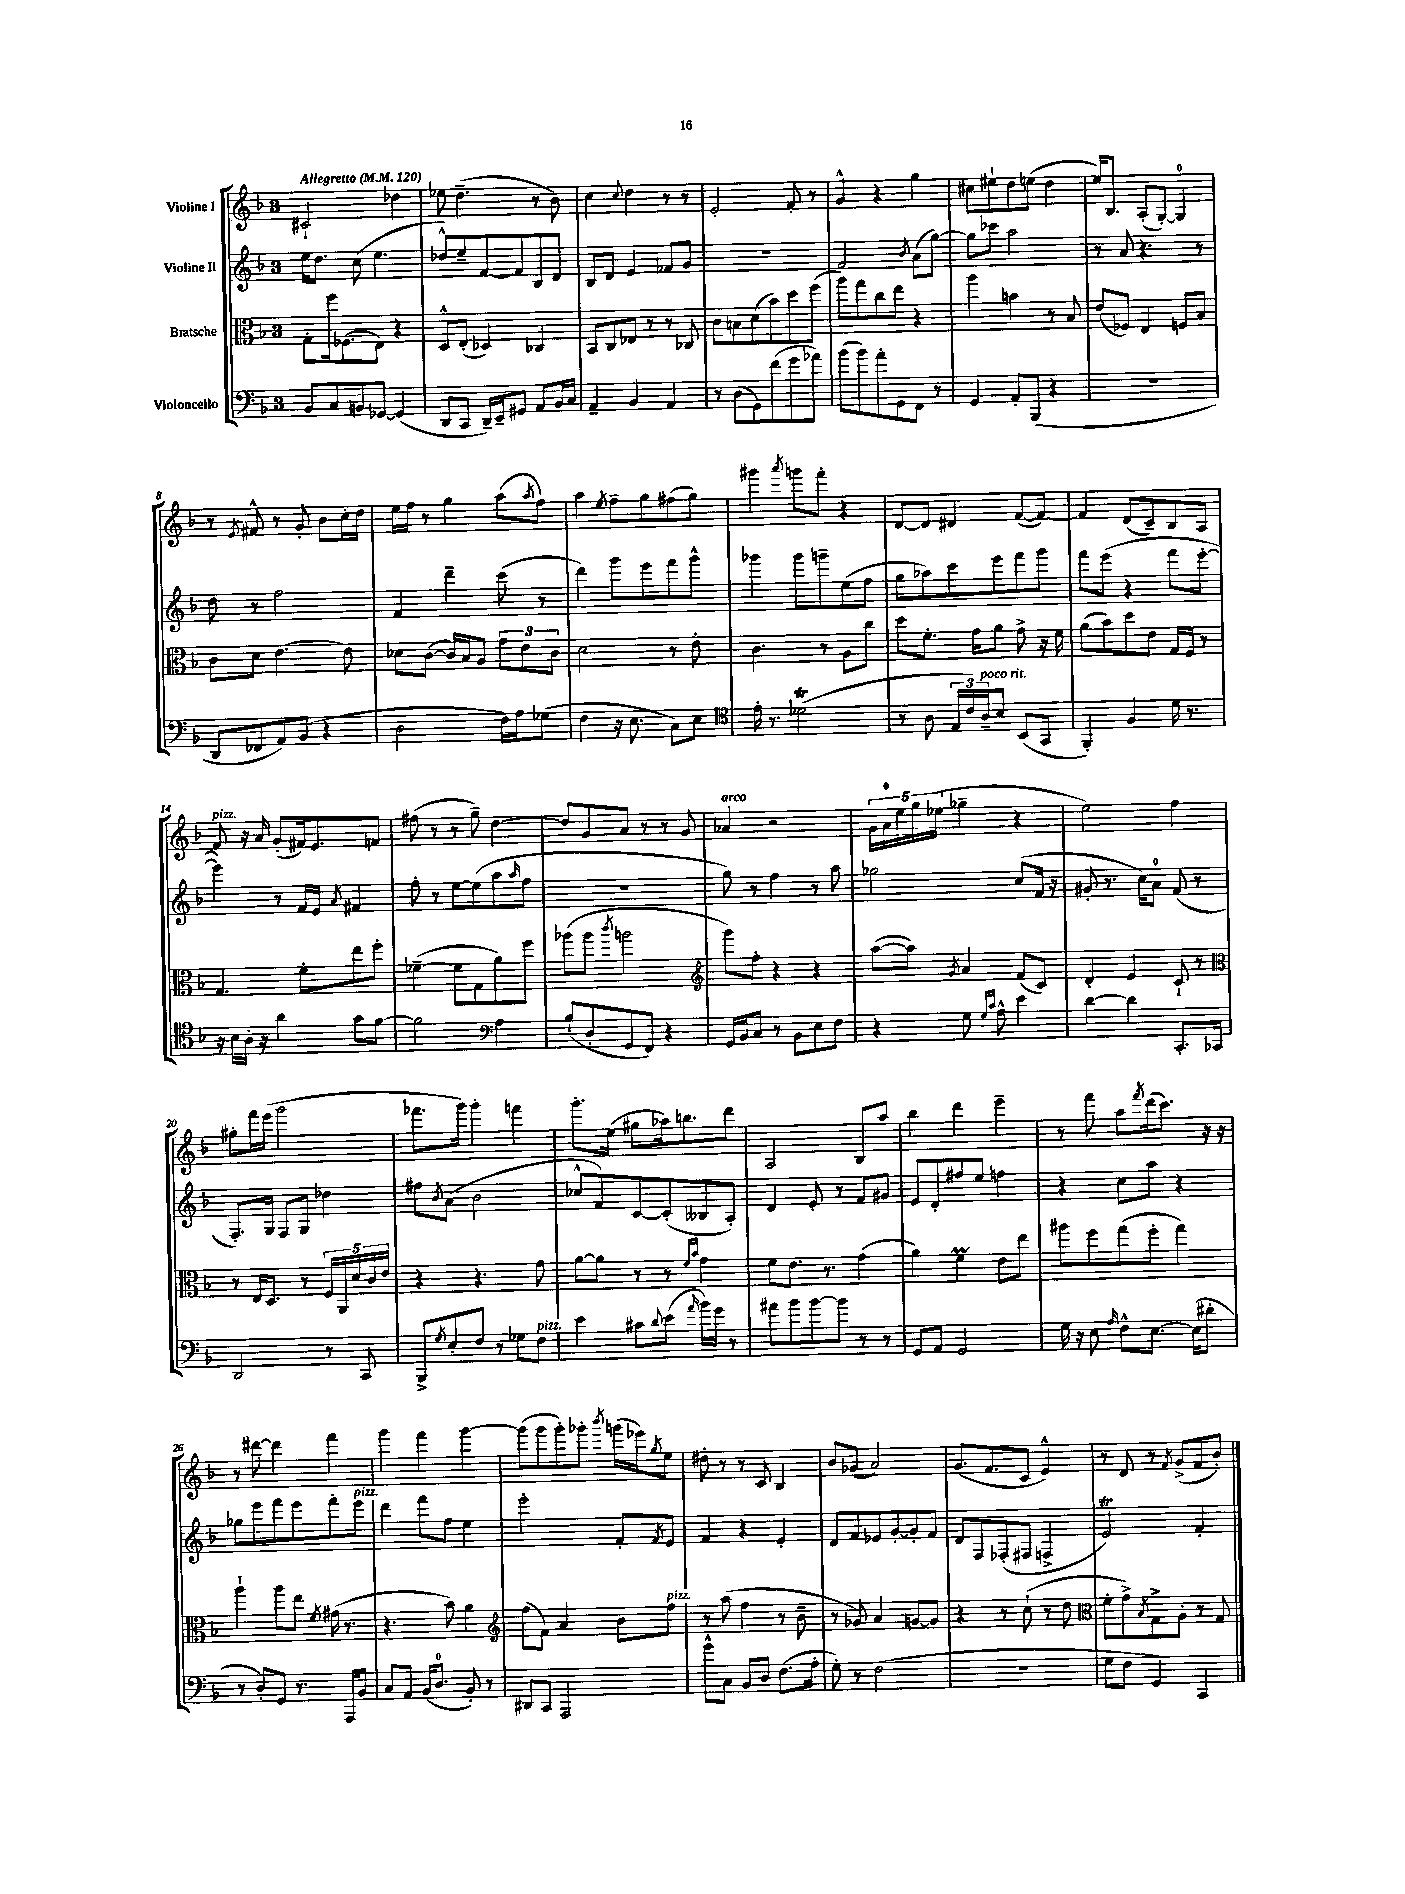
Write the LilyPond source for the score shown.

<<
\new StaffGroup <<
\new Staff = "s0" \with { instrumentName = "Violine I" } {
    \clef treble \key f \major \once \override Staff.TimeSignature.style = #'single-digit \time 3/4 \tempo "Allegretto" 4 = 120
    cis'2-! des''4 |
    ees''8 d''4.--( r8 bes'8) |
    c''4 \appoggiatura { c''8 } d''4 r8 r8 |
    e'2-. f'8-. r8 |
    g'4-^ r4 g''4 |
    cis''8 eis''8-! d''8 e''8( d''4 |
    e''16) bes8. a8-.( g8~-.) g4-0 |
    r8 \acciaccatura { e'8 } fis'8-^ r8 g'8-. bes'8 c''16-. d''16 |
    e''16 f''16 r8 g''4 a''8( \acciaccatura { a''8 } f''8) |
    a''4 \acciaccatura { e''8 } f''8-- g''8 fis''8( g''8) |
    gis'''4 \acciaccatura { a'''8 } g'''8 f'''8-. r4 |
    d'8~ d'8 dis'4 f'8~( f'8~) |
    f'4 d'8( c'8--) bes8 a8 |
    f'8^\markup { \italic "pizz." } r16 a'16 g'8-.( fis'16) e'8. f'8 |
    fis''8( r8 r8 g''8--) d''4~ |
    d''8 g'8 a'8 r8 r8 g'8 |
    aes'4^\markup { \italic "arco" } r2 |
    \tuplet 5/4 { g'16 a'16-0 e''16 g''16 ees''16( } ges''4-- r4 |
    e''2) f''4 |
    gis''8-. f'''16 e'''16( g'''2 |
    fes'''8. g'''16) g'''4-. f'''4 |
    g'''8.-. e''16( gis''8 aes''16) b''8. d'''8 |
    a2 bes8 a''8 |
    bes''4 d'''4 e'''4-- |
    r8 f'''8 a''8 \acciaccatura { f'''8 } d'''16( c'''8.) r16 r16 |
    r8 dis'''8~ dis'''4 f'''4 |
    g'''4 f'''4 g'''4~ |
    g'''8( g'''8 g'''8-.) ges'''8-. \acciaccatura { bes'''8 } g'''16( ees'''16) \acciaccatura { g''8 } e''8 |
    dis''8-. r8 r8 c'8 bes4 |
    bes'8 ges'8( a'2) |
    g'8.( f'8. c'8 e'4-^) |
    r8 d'8 r8 \acciaccatura { f'8 } g'8->( f'8 bes'8-.) \bar "|." |
}
\new Staff = "s1" \with { instrumentName = "Violine II" } {
    \clef treble \key f \major \once \override Staff.TimeSignature.style = #'single-digit \time 3/4
    e''16 d''8. c''8( e''4. |
    des''8-^) e''8-- f'8~ f'8 bes8 d'8 |
    bes8 d'8 e'4 fes'8 g'8 |
    R2. |
    f'2 \acciaccatura { bes'8 } a'8( g''8~) |
    g''8 ces'''8 a''2 |
    r8 a'8 r4. r8 |
    d''8 r8 f''2 |
    f'4 d'''4-- c'''8( r8 |
    d'''4) g'''8 e'''8 f'''8 g'''8-^ |
    ges'''4 ges'''8 g'''8-- e''8( f''8 |
    g''8 aes''8) c'''8 e'''8 f'''8 g'''8 |
    f'''8 e'''8( r4 f'''8 e'''8~-. |
    e'''4) r8 f'16 e'16 \acciaccatura { a'8 } fis'4 |
    f''8-. r8 e''8~ e''8( a''8 \grace { a''16 } f''8 |
    R2. |
    g''8) r8 f''4 r8 a''8 |
    ges''2 c''8( f'16 r16 |
    gis'8-. r8. c''16) a'8-0 f'8( r8 |
    f8.-.) g16 f8 g8 des''4 |
    fis''8 \acciaccatura { bes'8 } a'8( bes'2 |
    ces''8-^ f'8) c'8~ c'8-.( beses8 a8-.) |
    d'4 e'8-. r8 f'8 gis'8 |
    e'8 d'8-. fis''8 e''8 f''4 |
    r4 c''8 a''8 r4 |
    ges''8 e'''8 f'''8 e'''8 f'''8-. e'''8^\markup { \italic "pizz." } |
    d'''4 f'''8 f''8 e''4 |
    e'''2-. f'8-. \acciaccatura { f'8 } e'8 |
    f'4 r4 e'4-. |
    d'8 f'8 ees'8 g'8~-. g'8-. f'8 |
    d'8 f8 fes8-.( fis8 f4-> |
    e'2\trill) f'4-. \bar "|." |
}
\new Staff = "s2" \with { instrumentName = "Bratsche" } {
    \clef alto \key f \major \once \override Staff.TimeSignature.style = #'single-digit \time 3/4
    g8-. f''16 fes8.( e8) r4 |
    d8-^ e8-.( des4) ces4 |
    bes,8 c8 ees8 r8 r8 ces8 |
    c'8 b8 d'8( bes'8) d''8 f''8( |
    a''8) g''8 c''8 e''8 r4 |
    a''4 b'4 r8 bes8 |
    e'8( fes8) e4 f8 bes8 |
    c'8 d'8 e'4.~ e'8 |
    des'8 c'8~( c'16) bes16 a8 \tuplet 3/2 { g'8 e'8 c'8 } |
    d'2 r8 e'8-. |
    c'4. r8 a8 c''8 |
    d''8 f'8.-. g'16 a'8 g'8-> r16 f'16 |
    a'8( bes'8) d''8 e'8 g16 f16 r8 |
    g4. f'8-. e''8 f''8-. |
    fes'4~--( fes'8 g8 a'8) f''8 |
    aes''8( aes''8 \acciaccatura { c'''8 } a''2 |
    \clef treble g'''8) f''8-. r4 r4 |
    a''8~( a''8) \acciaccatura { g'8 } a'4 f'8( c'8) |
    d'4-. e'4 c'8-! r8 |
    \clef alto r8 e16 d8. r8 \tuplet 5/4 { f16 a,16 d'16 c'16 e'16 } |
    r4 r4. g'8 |
    a'8~ a'8 r8 r8 \grace { f'16 bes'16 } g'4 |
    f'8 e'8. r8. g'4( |
    a'4) f'4\prall e'8 e''8 |
    ais''8 f''8 g''8( f''8-. g''4) |
    a''4-! a''8 e''8 \acciaccatura { f'8 } gis'16( r8. |
    r4. bes'8) a'4 |
    \clef treble f''8( f'8) a'4 bes'8 f''8^\markup { \italic "pizz." } |
    r8 a''8( f''4 r8 bes'8-- |
    r8 ges'8) a'4 g'8~ g'8 |
    r4 r8 c''8-!( r8 d''8 |
    \clef alto f'8-. g'8->) \acciaccatura { bes8 } g8-> a8-. r8 g8 \bar "|." |
}
\new Staff = "s3" \with { instrumentName = "Violoncello" } {
    \clef bass \key f \major \once \override Staff.TimeSignature.style = #'single-digit \time 3/4
    bes,8 c8 b,8 ges,8~ ges,4( |
    d,8 c,8 d,16--) e,16-- gis,8 a,8 bes,16 c16 |
    a,4-- bes,4 a,4 |
    r8 d8( g,8) f'8( g'8 aes'8) |
    bes'8( bes'8) a'8-. g,8 f,8 r8 |
    g,4 a,8-. bes,,8( r4 |
    R2. |
    d,8 fes,8 a,8) bes,8( r4 |
    d2 f16) a16 ges8( |
    f4 r16 e8. c8) e8 |
    \clef tenor e'16-. r8. des'2\trill( |
    r8 a8 \tuplet 3/2 { e16 c'16) a16--^\markup { \italic "poco rit." } } bes8 bes,8( g,8 |
    f,4-.) f4 d'16 r8. |
    r16 bes16 a16-. r16 a'4 g'8 f'8~ |
    f'2 \clef bass a4 |
    bes8-!( d8-. g,8 f,8) r4 |
    g,16 bes,16 c8 r8 bes,8 e8 f8 |
    r4 g8 \grace { g16 c'16 } a8-^ e'4 |
    d'4~ d'4 c,8.-. ces,16 |
    d,2 r8 c,8 |
    bes,,8-> \acciaccatura { g8 } e8-. f8 r8 ges8 f8^\markup { \italic "pizz." } |
    e'4 cis'8 \appoggiatura { d'8 } e'8( \grace { a'16 } bes'16) g'16 r8 |
    ais'8 bes'8 bes'8~ bes'8 r8 r8 |
    g,8 a,8 g,2 |
    g16 r16 e8 \grace { a16 } f8-^ e8.~ e16( dis'8-. |
    r8 d8-.) g,8 r8. a,,16 bes,8 |
    c8 a,8 bes,16( d8.-0 bes,8-.) r8 |
    dis,8 c,8 a,,2 |
    g'8-^ c8 bes,8 d8 f8.( a16-. |
    g8-.) r8 f2( |
    R2. |
    g8 f8 g,4) c,4 \bar "|." |
}
>>
>>
